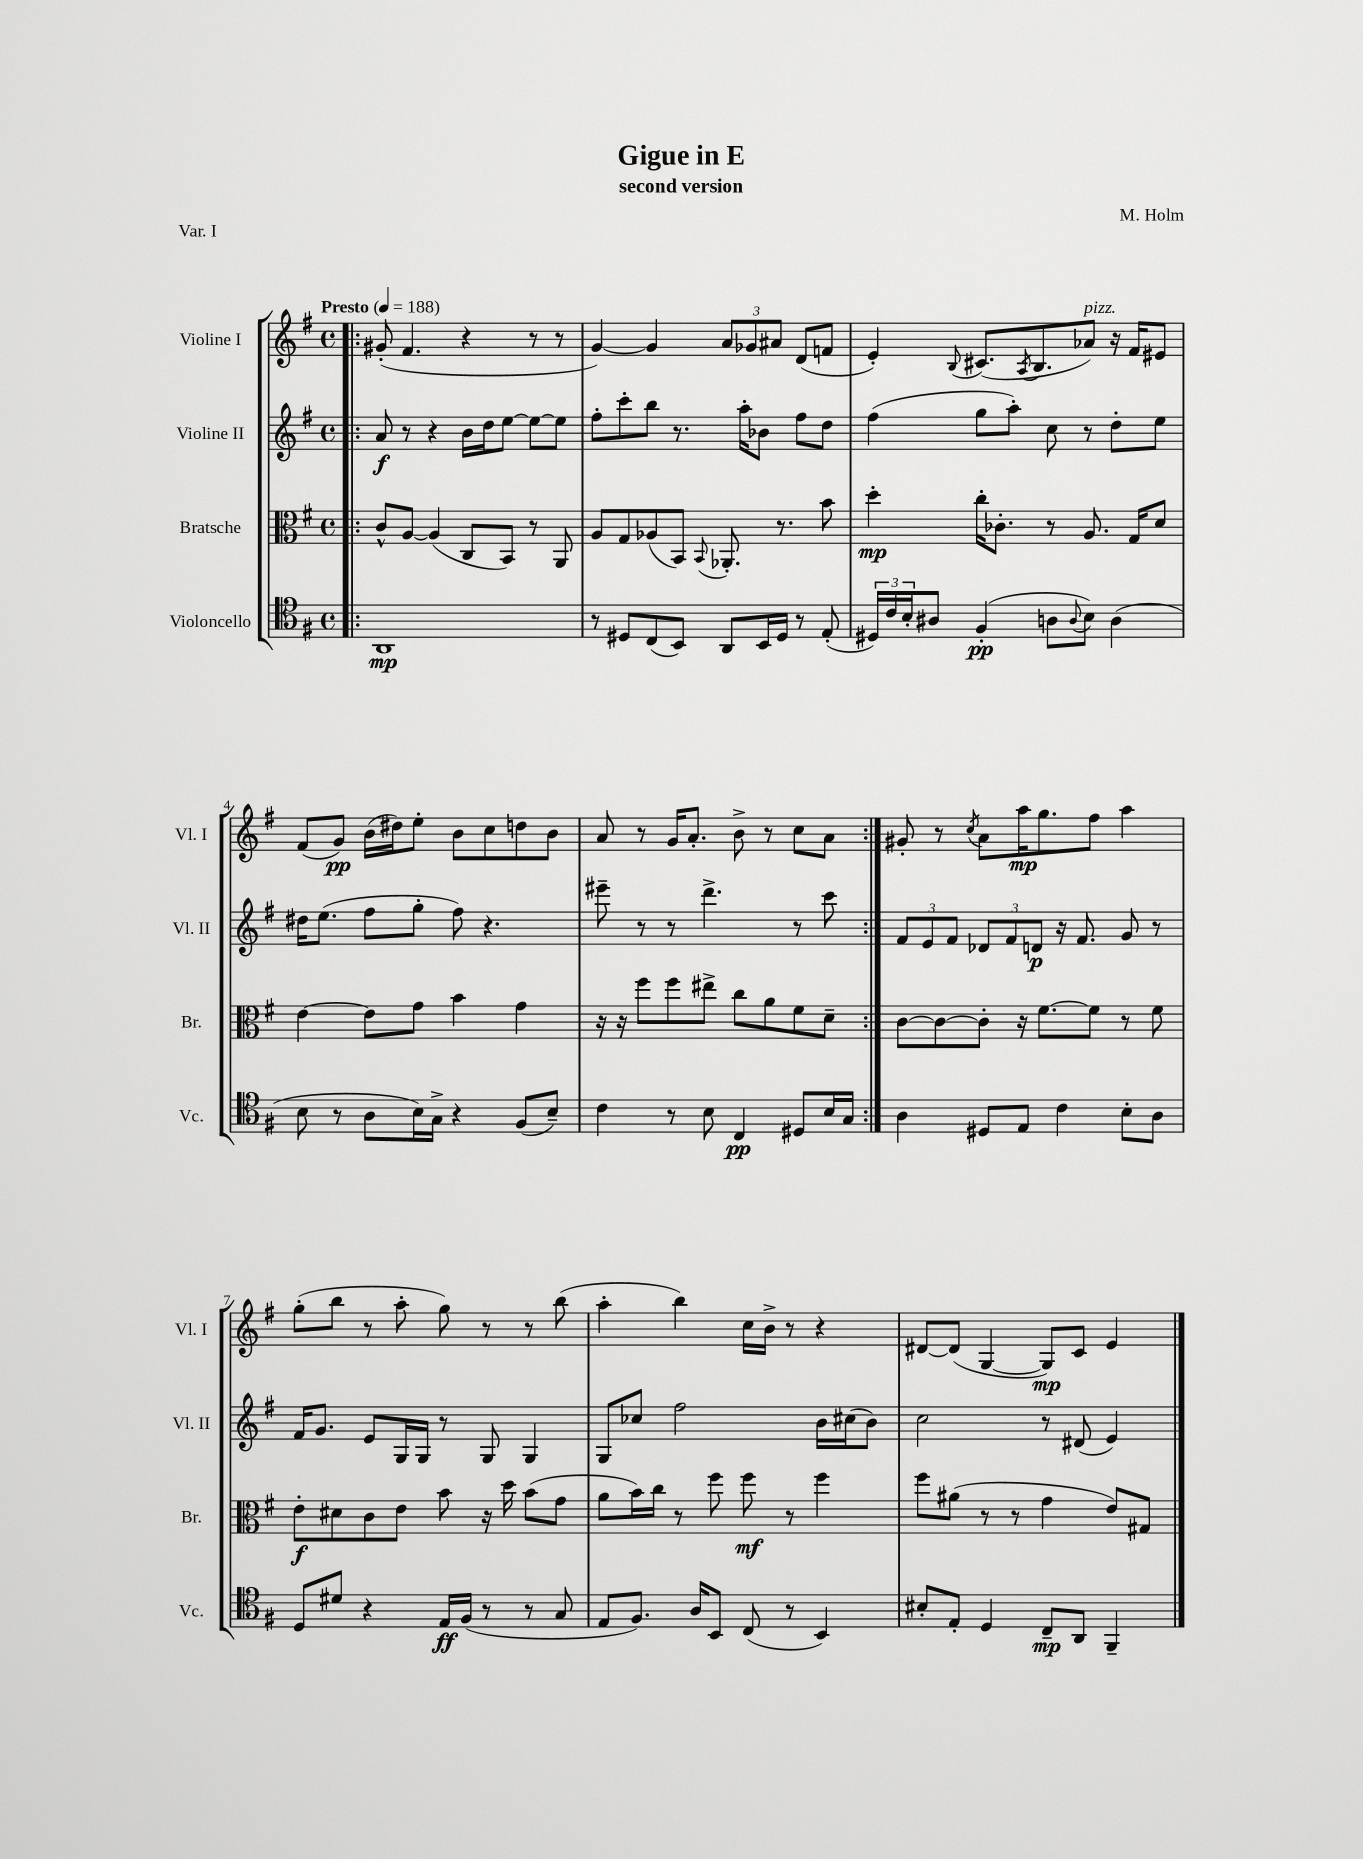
\header { title = "Gigue in E" composer = "M. Holm" subtitle = "second version" piece = "Var. I" }
<<
\new StaffGroup <<
\new Staff = "s0" \with { instrumentName = "Violine I" shortInstrumentName = "Vl. I" } {
    \clef treble \key g \major \defaultTimeSignature \time 4/4 \tempo "Presto" 4 = 188
    \repeat volta 2 { \bar ".|:" gis'8-.( fis'4. r4 r8 r8 |
    g'4~) g'4 \tuplet 3/2 { a'8 ges'8 ais'8 } d'8( f'8 |
    e'4-.) \appoggiatura { b8 } cis'8.( \acciaccatura { a8 } b8. aes'8^\markup { \italic "pizz." }) r16 fis'16 eis'8 |
    fis'8( g'8\pp) b'16( dis''16) e''8-. b'8 c''8 d''8 b'8 |
    a'8 r8 g'16 a'8.-. b'8-> r8 c''8 a'8 | }
    gis'8-. r8 \acciaccatura { c''8 } a'8 a''16\mp g''8. fis''8 a''4 |
    g''8-.( b''8 r8 a''8-. g''8) r8 r8 b''8( |
    a''4-. b''4) c''16 b'16-> r8 r4 |
    dis'8~ dis'8( g4~ g8\mp) c'8 e'4 \bar "|." |
}
\new Staff = "s1" \with { instrumentName = "Violine II" shortInstrumentName = "Vl. II" } {
    \clef treble \key g \major \defaultTimeSignature \time 4/4
    \repeat volta 2 { \bar ".|:" a'8\f r8 r4 b'16 d''16 e''8~ e''8~ e''8 |
    fis''8-. c'''8-. b''8 r8. a''16-. bes'8 fis''8 d''8 |
    fis''4( g''8 a''8-.) c''8 r8 d''8-. e''8 |
    dis''16 e''8.( fis''8 g''8-. fis''8) r4. |
    eis'''8-- r8 r8 d'''4.-> r8 c'''8 | }
    \tuplet 3/2 { fis'8 e'8 fis'8 } \tuplet 3/2 { des'8 fis'8 d'8\p } r16 fis'8. g'8 r8 |
    fis'16 g'8. e'8 g16 g16 r8 g8 g4 |
    g8 ces''8 fis''2 b'16 cis''16( b'8) |
    c''2 r8 dis'8( e'4) \bar "|." |
}
\new Staff = "s2" \with { instrumentName = "Bratsche" shortInstrumentName = "Br." } {
    \clef alto \key g \major \defaultTimeSignature \time 4/4
    \repeat volta 2 { \bar ".|:" c'8-^ a8~ a4( c8 b,8) r8 a,8 |
    a8 g8 aes8( b,8) \appoggiatura { b,8 } aes,8.-. r8. b'8 |
    d''4-.\mp c''16-. ces'8.-. r8 a8. g16 d'8 |
    e'4~ e'8 g'8 b'4 g'4 |
    r16 r16 fis''8 fis''8 eis''8-> c''8 a'8 fis'8 d'8-- | }
    c'8~ c'8~ c'8-. r16 fis'8.~ fis'8 r8 fis'8 |
    e'8-.\f dis'8 c'8 e'8 b'8 r16 d''16 b'8( g'8 |
    a'8 b'16) c''16 r8 fis''8 fis''8\mf r8 fis''4 |
    fis''8 ais'8( r8 r8 g'4 e'8) gis8 \bar "|." |
}
\new Staff = "s3" \with { instrumentName = "Violoncello" shortInstrumentName = "Vc." } {
    \clef tenor \key g \major \defaultTimeSignature \time 4/4
    \repeat volta 2 { \bar ".|:" a,1\mp |
    r8 dis8 c8( b,8) a,8 b,16 dis16 r8 e8-.( |
    \tuplet 3/2 { dis16) c'16 b16-. } ais8 fis4-.\pp( a8 \appoggiatura { a8 } b8) a4( |
    b8 r8 a8 b16) g16-> r4 fis8( b8--) |
    c'4 r8 b8 c4\pp dis8 b16 g16 | }
    a4 dis8 e8 c'4 b8-. a8 |
    d8 dis'8 r4 e16\ff fis16( r8 r8 g8 |
    e8 fis8.) a16 b,8 c8( r8 b,4) |
    bis8-. e8-. d4 c8--\mp a,8 fis,4-- \bar "|." |
}
>>
>>
